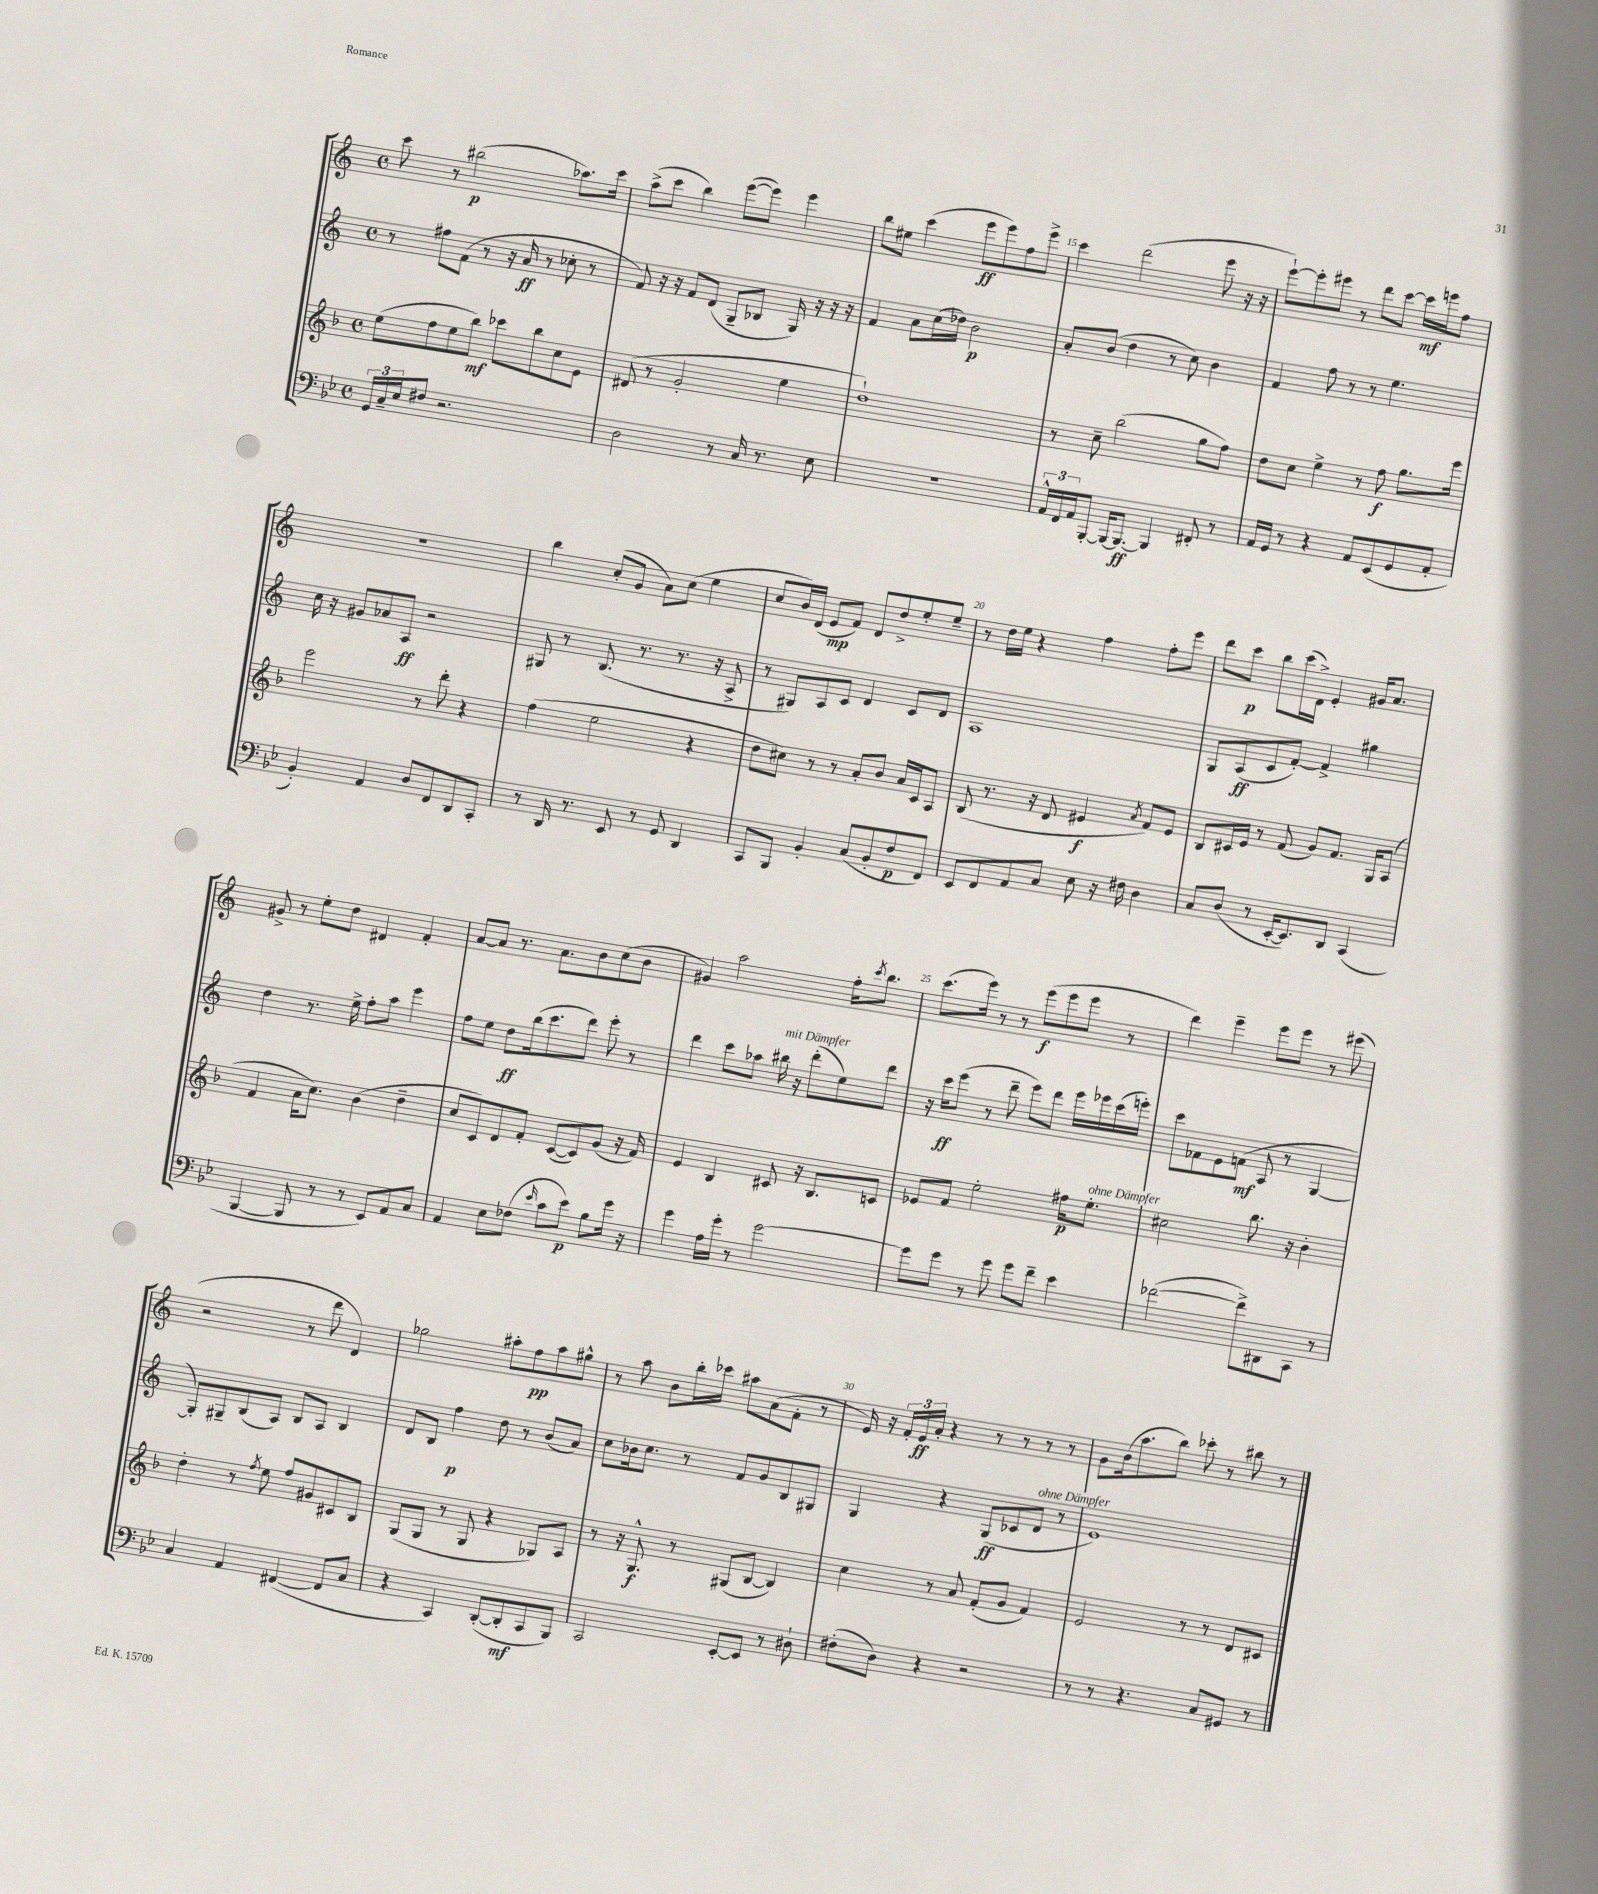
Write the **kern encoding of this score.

**kern	**dynam	**kern	**dynam	**kern	**dynam	**kern	**dynam
*part4	*part4	*part3	*part3	*part2	*part2	*part1	*part1
*staff4	*staff4	*staff3	*staff3	*staff2	*staff2	*staff1	*staff1
*clefF4	*	*clefG2	*	*clefG2	*	*clefG2	*
*k[b-e-]	*	*k[b-]	*	*k[]	*	*k[]	*
*M4/4	*	*M4/4	*	*M4/4	*	*M4/4	*
*met(c)	*	*met(c)	*	*met(c)	*	*met(c)	*
=12	=12	=12	=12	=12	=12	=12	=12
24GG/LL	.	(8ee\L	.	8r	.	8ccc\	.
24C~/	.	.	.	.	.	.	.
24E-/J	.	.	.	.	.	.	.
8F#X/J	.	8ff\	.	8ff#X\L	.	8r	.
2.r	.	8ee\	.	(8f\J	.	(2bb#X\	p
.	.	8bb-\J)	mf	8r	.	.	.
.	.	8ccc-X\L	.	16r	.	.	.
.	.	.	.	16a/	ff	.	.
.	.	8bb-\	.	8r	.	.	.
.	.	8cc\	.	8cc-X'\	.	8.aa-X\L)	.
.	.	8e\J	.	8r	.	.	.
.	.	.	.	.	.	16ccc\Jk	.
=13	=13	=13	=13	=13	=13	=13	=13
2D\	.	(8d#X/	.	8f/)	.	(8aa^\L	.
.	.	8r	.	16r	.	8ccc\J	.
.	.	.	.	16r	.	.	.
.	.	2g'/	.	8f/L	.	4bb\)	.
.	.	.	.	(8d/J	.	.	.
8r	.	.	.	8G~/L	.	([8eee\L	.
16C/	.	.	.	8B-X/J	.	8eee\J])	.
8.r	.	.	.	.	.	.	.
.	.	4ee\	.	16G/)	.	4eee\	.
.	.	.	.	16r	.	.	.
8E-\	.	.	.	16r	.	.	.
.	.	.	.	16r	.	.	.
=14	=14	=14	=14	=14	=14	=14	=14
1r	.	1dd`)	.	4f/	.	8bb\L	.
.	.	.	.	.	.	8ee#X\J	.
.	.	.	.	8a\L	.	(4ccc\	.
.	.	.	.	(16cc\L	.	.	.
.	.	.	.	16dd-X\JJ)	.	.	.
.	.	.	.	2b\	p	8eee\L	ff
.	.	.	.	.	.	8eee\)	.
.	.	.	.	.	.	8ff\	.
.	.	.	.	.	.	8eee^\J	.
=15	=15	=15	=15	=15	=15	=15	=15
24AA^^/LL	.	8r	.	8a'/L	.	4ccc\	.
24FF/	.	.	.	.	.	.	.
24AA/J	.	.	.	.	.	.	.
[8BBB-'/J	.	8cc~\	.	(8b/J	.	.	.
16BBB-/KL_	.	(2bb-\	.	4dd\	.	(2ddd\	.
8.BBB-/J_	ff	.	.	.	.	.	.
4BBB-/]	.	.	.	8r	.	.	.
.	.	.	.	8cc\)	.	.	.
8FF#X'/	.	8gg\L	.	4b\	.	8eee\	.
8r	.	8ff\J)	.	.	.	16r	.
.	.	.	.	.	.	16r	.
=16	=16	=16	=16	=16	=16	=16	=16
16AA/LL	.	8dd\L	.	4f/	.	[8eee`\L)	.
16GG/JJ	.	.	.	.	.	.	.
8r	.	8cc\J	.	.	.	8eee'\]	.
4r	.	4ee^\	.	8ff\	.	8eee#X\J	.
.	.	.	.	8r	.	8r	.
8AA/L	.	8r	.	8r	.	8ddd\L	.
(8EE-/	.	8ff\	f	4.ee\	.	[8ccc\J	.
8GG/	.	8.gg\L	.	.	.	16ccc\LL]	mf
.	.	.	.	.	.	16eeen\J	.
8AA'/J	.	.	.	.	.	8ff\J	.
.	.	16eee\Jk	.	.	.	.	.
!!LO:LB:g=z
=17	=17	=17	=17	=17	=17	=17	=17
4BB-'/)	.	2eee\	.	16cc\	.	1r	.
.	.	.	.	16r	.	.	.
.	.	.	.	8g#X/L	.	.	.
4AA/	.	.	.	8a-X/	.	.	.
.	.	.	.	8A/J	ff	.	.
8D/L	.	8r	.	2r	.	.	.
8FF/	.	8ddd'\	.	.	.	.	.
8DD/	.	4r	.	.	.	.	.
8CC'/J	.	.	.	.	.	.	.
=18	=18	=18	=18	=18	=18	=18	=18
8r	.	(4ff\	.	8G#X/	.	4bb\	.
16DD/	.	.	.	8r	.	.	.
8.r	.	.	.	.	.	.	.
.	.	2ee\	.	(8.B/	.	(8cc'/L	.
8EE-/	.	.	.	.	.	8g/J	.
.	.	.	.	8.r	.	.	.
8r	.	.	.	.	.	8a\L)	.
8GG/	.	.	.	8.r	.	(8cc\J	.
4DD/	.	4r	.	.	.	4ee\	.
.	.	.	.	16r	.	.	.
.	.	.	.	8A^/	.	.	.
=19	=19	=19	=19	=19	=19	=19	=19
8CC/L	.	8dd\L	.	8r	.	8cc/L	.
8BBB-/J	.	8cc#X\J)	.	8G#X/L)	.	16b/L)	.
.	.	.	.	.	.	(16d/JJ	.
4BB-'/	.	8r	.	8A/	.	8e/L	mp
.	.	8r	.	8c/J	.	8f/J)	.
(8C/L	.	8a'/L	.	4d/	.	8d/L	.
8BB-'/	.	8b-/J	.	.	.	8dd^/	.
8F/	p	16a/LL	.	8c/L	.	8ee'/	.
.	.	16c/J	.	.	.	.	.
8FF/J)	.	8A/J	.	8d/J	.	8ee~/J	.
=20	=20	=20	=20	=20	=20	=20	=20
8EE-/L	.	(8B-/	.	1A	.	8r	.
8FF/	.	8.r	.	.	.	16dd\LL	.
.	.	.	.	.	.	16ee\JJ	.
8AA/	.	.	.	.	.	4r	.
.	.	16r	.	.	.	.	.
8C/J	.	8d/	.	.	.	.	.
8E-\	.	4e#X/	f	.	.	4ff\	.
16r	.	.	.	.	.	.	.
16F#X\	.	.	.	.	.	.	.
.	.	8qa/	.	.	.	.	.
4D\	.	8f/L)	.	.	.	8ff'\L	.
.	.	8e#/J	.	.	.	8eee\J	.
=21	=21	=21	=21	=21	=21	=21	=21
8C/L	.	8B-/L	.	8G/L	.	8ddd\L	.
(8D/J	.	16c#X/L	.	(8A/	ff	8ccc\J	p
.	.	16e/JJ	.	.	.	.	.
8r	.	8r	.	8c/	.	8bb\L	.
[16EE-'/KL	.	(8f/	.	[8f'/J)	.	(16ccc\L	.
8.EE-/])	.	.	.	.	.	16d^\JJ)	.
.	.	8g/L)	.	4f^/]	.	4e'/	.
8DD/J	.	8.f/J	.	.	.	.	.
(4CC/	.	.	.	4gg#X\	.	16g#X/KL	.
.	.	16G/KL	.	.	.	8.a/J	.
.	.	(8A/J	.	.	.	.	.
!!LO:LB:g=z
=22	=22	=22	=22	=22	=22	=22	=22
[4BBB-/	.	4f/	.	4dd\	.	8g#X^/	.
.	.	.	.	.	.	8r	.
8BBB-/]	.	16a\KL	.	8.r	.	8ee'\L	.
.	.	8.cc\J)	.	.	.	.	.
8r	.	.	.	.	.	8dd\J	.
.	.	.	.	16ee^\	.	.	.
8r	.	(4b-\	.	8ff'\L	.	4d#X/	.
8EE-/L)	.	.	.	8aa\J	.	.	.
8AA/	.	4dd~\	.	4eee\	.	4f'/	.
8C/J	.	.	.	.	.	.	.
=23	=23	=23	=23	=23	=23	=23	=23
4AA/	.	8cc/L	.	8ff\L	.	[8a/L	.
.	.	8c/)	.	8ee\J	.	8a/J]	.
8E-\L	.	8d/	.	8dd\L	ff	8.r	.
(8F-X\J	.	8f'/J	.	(16bb\k	.	.	.
.	.	.	.	8.ccc\	.	8.a\L	.
16qqe-/	.	.	.	.	.	.	.
8c\L	.	([8c/L	.	.	.	.	.
8e-\J)	p	8c/])	.	8ddd\J)	.	8b\	.
8B-\L	.	(8g/J	.	8eee'\	.	(8cc\	.
16g\Jk	.	16r	.	8r	.	8b\J	.
16r	.	16f/)	.	.	.	.	.
=24	=24	=24	=24	=24	=24	=24	=24
4g\	.	4e/	.	4ddd\	.	4g#X/)	.
16A\LL	.	4B-/	.	8ccc\L	.	2aa\	.
16g'\JJ	.	.	.	.	.	.	.
8r	.	.	.	8aa-X\J	.	.	.
!	!	!	!	!LO:TX:a:i:t=mit Dämpfer	!	!	!
[2g\	.	8c#X/	.	16bb#X\	.	.	.
.	.	.	.	16r	.	.	.
.	.	16r	.	(8ddd'\L	.	.	.
.	.	8.B-/L	.	.	.	.	.
.	.	.	.	8ee\)	.	16ff'\KL	.
.	.	.	.	.	.	8qccc/	.
.	.	.	.	.	.	8.bb\J	.
.	.	8cn/J	.	8ddd\J	.	.	.
=25	=25	=25	=25	=25	=25	=25	=25
8g\L]	.	8e-X/L	.	16r	.	(8.ccc\L	.
.	.	.	.	16ccc\KL	ff	.	.
8g\J	.	8f/J	.	(8eee\J	.	.	.
.	.	.	.	.	.	16eee\Jk)	.
8r	.	2ee'\	.	8r	.	8r	.
8g\	.	.	.	8ddd~\	.	8r	.
8g\L	.	.	.	8eee\L)	.	(8eee\L	f
8f~\J	.	.	.	8ddd\J	.	8eee\	.
4e-\	.	16ff#X\KL	p	16eee\LL	.	8eee\J	.
!	!	!LO:TX:a:i:t=ohne Dämpfer	!	!	!	!	!
.	.	8.ee'\J	.	16eee-X\	.	.	.
.	.	.	.	(16ccc\	.	8r	.
.	.	.	.	16eeen'\JJ)	.	.	.
=26	=26	=26	=26	=26	=26	=26	=26
([2f-X\	.	2cc#X\	.	8ccc\L	.	4ddd\)	.
.	.	.	.	8f-X\	.	.	.
.	.	.	.	8e\	.	4eee~\	.
.	.	.	.	(8fn\J	mf	.	.
8f-^\L])	.	8.bb-\	.	8A/	.	8eee\L	.
8DD#X\	.	.	.	8r	.	8eee\J	.
.	.	16r	.	.	.	.	.
8CC\J	.	4b-'\	.	[4G/	.	8r	.
8r	.	.	.	.	.	(8eee#X\	.
!!LO:LB:g=z
=27	=27	=27	=27	=27	=27	=27	=27
4C/	.	4dd'\	.	8G'/L])	.	2r	.
.	.	.	.	8G#X~/	.	.	.
4AA/	.	8r	.	(8B/	.	.	.
.	.	8qff/	.	.	.	.	.
.	.	8ee\	.	8A/J)	.	.	.
([4FF#X/	.	8ff/L	.	8B/L	.	8r	.
.	.	8g#X/	.	8A/J	.	8ddd\	.
8FF#/L]	.	8c#X/	.	4B/	.	4d/)	.
8C/J	.	8B-/J	.	.	.	.	.
=28	=28	=28	=28	=28	=28	=28	=28
4r	.	(8G/L	.	8d/L	.	2gg-X\	.
.	.	8G/J	.	8B/J	.	.	.
4CC/)	.	8r	.	4ff\	p	.	.
.	.	8G/	.	.	.	.	.
([8DD'/L	.	4r	.	8dd\	.	8aa#X'\L	.
8DD'/]	mf	.	.	8r	.	8ff\	pp
8CC/	.	8G-X/L)	.	(8b/L	.	8aa#\	.
8BBB-/J)	.	8A/J	.	8a/J)	.	8gg#X^^\J	.
=29	=29	=29	=29	=29	=29	=29	=29
2CC/	.	8r	.	8cc\L	.	8r	.
.	.	16r	.	16b-X\k	.	8aa\	.
.	.	8.G^^/	f	8.cc\J	.	.	.
.	.	.	.	.	.	8b\L	.
.	.	8r	.	8r	.	16bb'\L	.
.	.	.	.	.	.	16ccc-X\JJ	.
[8EE-'/L	.	(8G#X/L	.	8f/L	.	8aa#X\L	.
8EE-/J]	.	[8B-/J	.	8g/	.	(8a\	.
8r	.	4B-/])	.	8B/	.	8f'\J	.
8D#X`\	.	.	.	8G#X/J	.	8r	.
=30	=30	=30	=30	=30	=30	=30	=30
(8F#X'\L	.	4cc\	.	4G/	.	16e/)	.
.	.	.	.	.	.	16r	.
8D\J)	.	.	.	.	.	24f'/LL	.
.	.	.	.	.	.	24e/	ff
.	.	.	.	.	.	24a'/JJ	.
4r	.	8r	.	4r	.	4r	.
.	.	8a/	.	.	.	.	.
2r	.	(8f'/L	.	(8G/L	ff	8r	.
.	.	8g/J	.	8c-X/	.	8r	.
!	!	!	!	!LO:TX:a:i:t=ohne Dämpfer	!	!	!
.	.	4f/)	.	8d/J	.	8r	.
.	.	.	.	8r	.	8r	.
=31	=31	=31	=31	=31	=31	=31	=31
8r	.	2e/	.	1e)	.	8g\L	.
8r	.	.	.	.	.	(16b\k	.
.	.	.	.	.	.	8.aa\	.
4.r	.	.	.	.	.	.	.
.	.	.	.	.	.	8bb\J)	.
.	.	8r	.	.	.	8ccc-X'\	.
8C/L	.	8r	.	.	.	8r	.
8GG#X/J	.	8d/L	.	.	.	8bb#X\	.
8r	.	8c#X/J	.	.	.	8r	.
==	==	==	==	==	==	==	==
*-	*-	*-	*-	*-	*-	*-	*-
